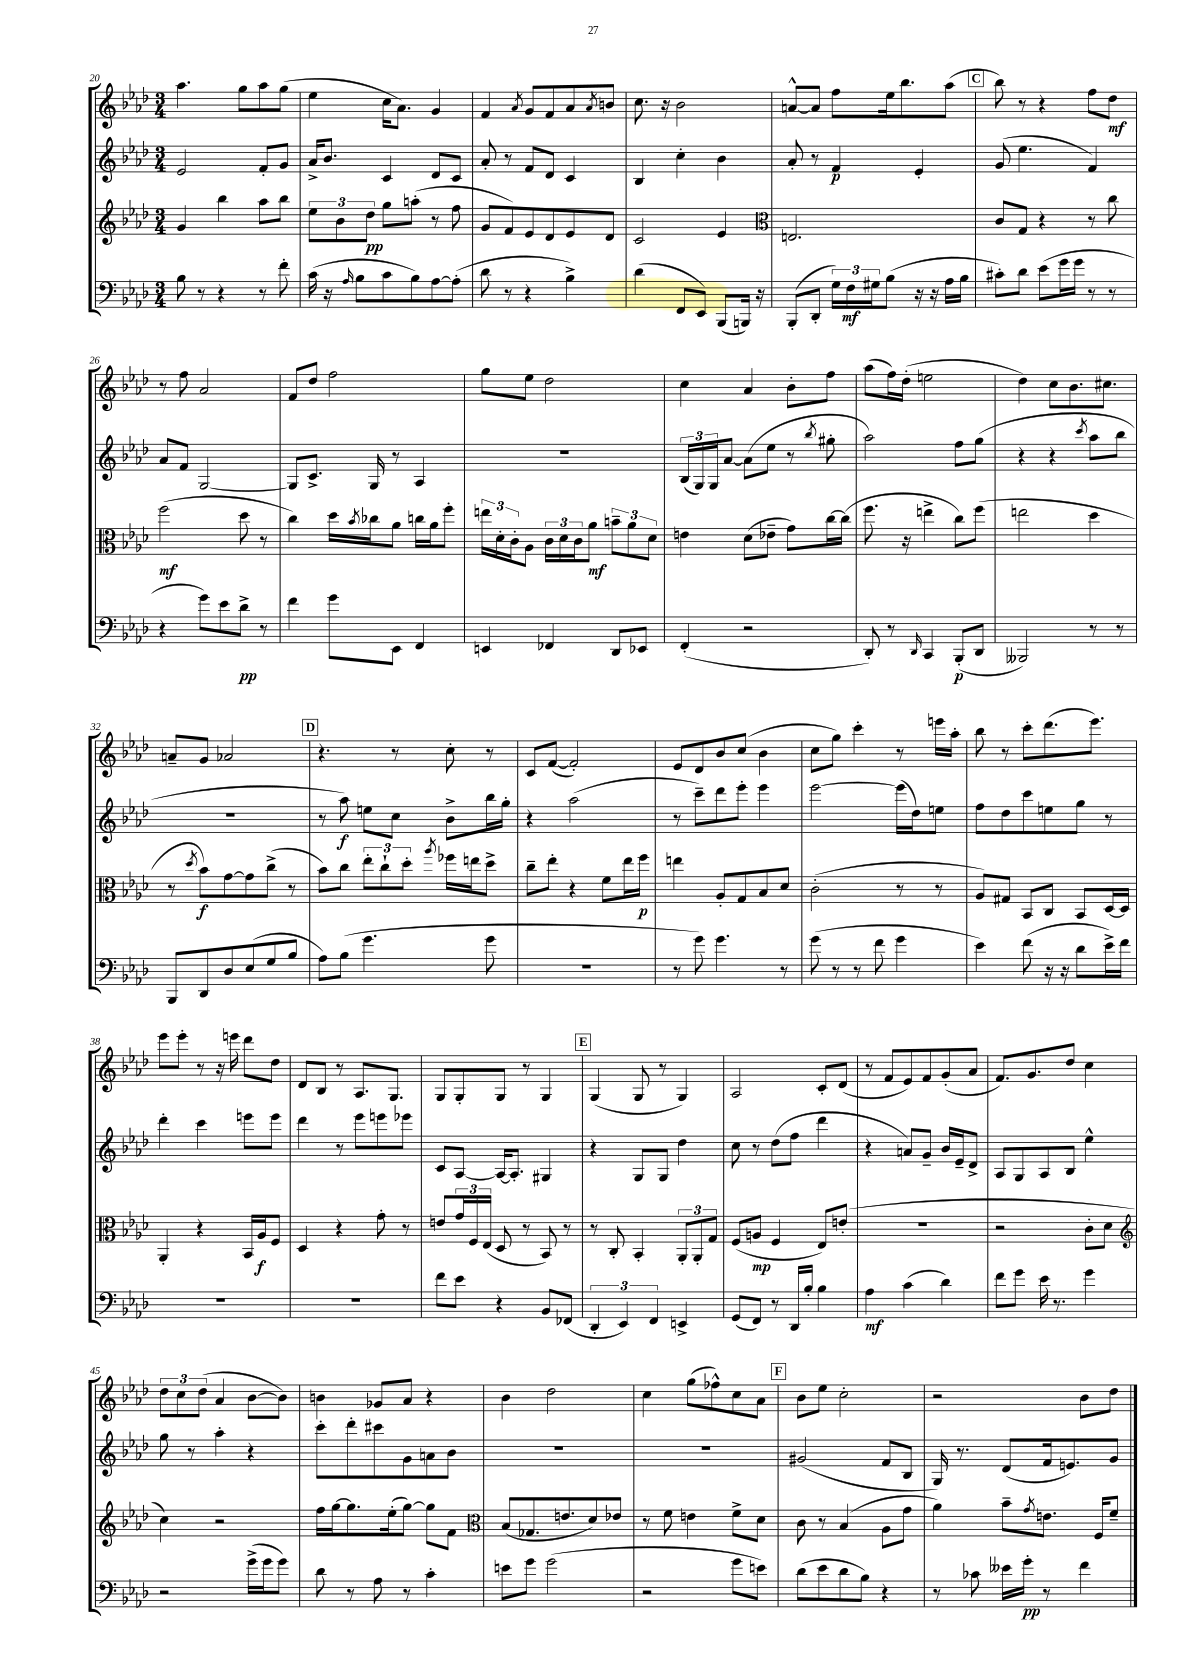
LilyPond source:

<<
\new StaffGroup <<
\new Staff = "s0" {
    \clef treble \key aes \major \numericTimeSignature \time 3/4
    aes''4. g''8 aes''8 g''8( |
    ees''4 c''16 aes'8.) g'4 |
    f'4 \acciaccatura { aes'8 } g'8 f'8 aes'8 \acciaccatura { aes'8 } b'8 |
    c''8. r16 bes'2 |
    a'8~-^ a'8 f''8 ees''16 bes''8. aes''8( |
    \mark \markup { \box "C" } bes''8) r8 r4 f''8 des''8\mf |
    r8 f''8 aes'2 |
    f'8 des''8 f''2 |
    g''8 ees''8 des''2 |
    c''4 aes'4 bes'8-. f''8 |
    aes''8( f''16) des''16-.( e''2 |
    des''4) c''8 bes'8. cis''8. |
    a'8-- g'8 aes'2 |
    \mark \markup { \box "D" } r4. r8 c''8-. r8 |
    c'8 f'8~( f'2-.) |
    ees'8 des'8 bes'8 c''8( bes'4 |
    c''8 g''8) c'''4-. r8 e'''16 aes''16-. |
    bes''8 r8 c'''8-. des'''8.( ees'''8.) |
    ees'''8 ees'''8-. r8 r16 e'''16 des'''8 des''8 |
    des'8 bes8 r8 aes8. g8. |
    g8 g8-. g8 r8 g4 |
    \mark \markup { \box "E" } g4( g8 r8 g4) |
    aes2 c'8-. des'8( |
    r8 f'8 ees'8) f'8 g'8-.( aes'8 |
    f'8.) g'8. des''8 c''4 |
    \tuplet 3/2 { des''8 c''8 des''8( } aes'4 bes'8~ bes'8) |
    b'4 ges'8 aes'8 r4 |
    bes'4 des''2 |
    c''4 g''8( fes''8-^) c''8 aes'8 |
    \mark \markup { \box "F" } bes'8 ees''8 c''2-. |
    r2 bes'8 des''8 \bar "|." |
}
\new Staff = "s1" {
    \clef treble \key aes \major \numericTimeSignature \time 3/4
    ees'2 f'8-. g'8 |
    aes'16-> bes'8. c'4 des'8 c'8 |
    aes'8-. r8 f'8 des'8 c'4 |
    bes4 c''4-. bes'4 |
    aes'8-. r8 f'4\p ees'4-. |
    \mark \markup { \box "C" } g'8( ees''4. f'4) |
    aes'8 f'8 g2~ |
    g8 c'8.-> g16 r8 aes4 |
    R2. |
    \tuplet 3/2 { bes16( g16) g16 } aes'8~ aes'8( ees''8 r8 \acciaccatura { bes''8 } gis''8-. |
    aes''2) f''8 g''8( |
    r4 r4 \acciaccatura { c'''8 } aes''8 bes''8 |
    R2. |
    \mark \markup { \box "D" } r8 aes''8\f) e''8 c''8 bes'8-> bes''16 g''16-. |
    r4 aes''2( |
    r8 c'''8--) des'''8 ees'''8-. ees'''4 |
    ees'''2~ ees'''16( des''16) e''8 |
    f''8 des''8 c'''8 e''8 g''8 r8 |
    des'''4-. c'''4 e'''8 e'''8 |
    des'''4 r8 ees'''8 e'''8 ees'''8 |
    c'8 aes8~ aes16~ aes8.-. gis4 |
    \mark \markup { \box "E" } r4 g8 g8 des''4 |
    c''8 r8 des''8( f''8 des'''4 |
    r4 a'8) g'8-- bes'16 ees'16-- des'8-> |
    aes8 g8 aes8 bes8 ees''4-^ |
    g''8 r8 aes''4-. r4 |
    c'''8-. des'''8-. cis'''8 g'8 a'8 bes'8 |
    R2. |
    R2. |
    \mark \markup { \box "F" } gis'2( f'8 bes8 |
    g16) r8. des'8( f'16 e'8.) g'8 \bar "|." |
}
\new Staff = "s2" {
    \clef treble \key aes \major \numericTimeSignature \time 3/4
    g'4 bes''4 aes''8 bes''8 |
    \tuplet 3/2 { ees''8 bes'8 des''8\pp } g''8 a''8-.( r8 f''8 |
    g'8 f'8) ees'8 des'8 ees'8 des'8 |
    c'2 ees'4 |
    \clef alto e2. |
    \mark \markup { \box "C" } c'8 g8 r4 r8 c''8 |
    f''2\mf( des''8 r8 |
    c''4) des''16 \acciaccatura { bes'8 } ces''16 aes'8 c''16 aes'16 f''8-. |
    \tuplet 3/2 { e''16 des'16-. c'16-. } aes8 \tuplet 3/2 { c'16 des'16 c'16 } aes'8\mf \tuplet 3/2 { b'8-- aes'8 des'8 } |
    e'4 des'8( ees'8-- g'8) c''16~ c''16( |
    f''8. r16 e''4-> c''8) f''8( |
    e''2 des''4 |
    r8 \acciaccatura { des''8 } bes'8\f) g'8~ g'8 c''8->( r8 |
    \mark \markup { \box "D" } bes'8) c''8 \tuplet 3/2 { ees''8-. c''8-! des''8-. } \acciaccatura { aes''8 } fes''16 e''16 des''8-> |
    c''8-- ees''8-. r4 f'8 ees''16 f''16\p |
    e''4 aes8-. g8 bes8 des'8 |
    c'2-.( r8 r8 |
    aes8) gis8 bes,8 c8 bes,8 des16~ des16 |
    aes,4-. r4 bes,16 aes16\f f8 |
    des4 r4 g'8-. r8 |
    e'8 \tuplet 3/2 { g'16 f16 ees16( } des8 r8 bes,8) r8 |
    \mark \markup { \box "E" } r8 c8-. bes,4-. \tuplet 3/2 { aes,8-. aes,8-. g8 } |
    f8( a8\mp f4 ees8) e'8-.( |
    R2. |
    r2 c'8-. des'8 |
    \clef treble c''4) r2 |
    f''16 g''16~ g''8. ees''16-.( g''8~) g''8 f'8 |
    \clef alto bes8( ges8. e'8. des'8) ees'8 |
    r8 f'8 e'4 f'8-> des'8 |
    \mark \markup { \box "F" } c'8 r8 bes4( aes8 g'8 |
    aes'4) bes'8-- \acciaccatura { g'8 } e'8. f16 f'8-- \bar "|." |
}
\new Staff = "s3" {
    \clef bass \key aes \major \numericTimeSignature \time 3/4
    bes8 r8 r4 r8 f'8-. |
    c'16( r16 \grace { aes16 } bes8 c'8 bes8) aes8~ aes8-.( |
    des'8 r8 r4 bes4->) |
    des'4( f,8 ees,8) bes,,8( b,,16) r16 |
    bes,,8-.( des,8-. \tuplet 3/2 { g16) f16\mf gis16 } bes8( r16 r16 aes16 bes16 |
    \mark \markup { \box "C" } cis'8-.) des'8 ees'8( g'16 g'16 r8 r8 |
    r4 g'8) ees'8 des'8->\pp r8 |
    f'4 g'8 ees,8 f,4 |
    e,4 fes,4 des,8 ees,8 |
    f,4-.( r2 |
    des,8-.) r8 \grace { des,16 } c,4 bes,,8-.\p( des,8 |
    beses,,2) r8 r8 |
    bes,,8 des,8 des8 ees8( g8 bes8 |
    \mark \markup { \box "D" } aes8) bes8( g'4. g'8 |
    R2. |
    r8 g'8) g'4. r8 |
    g'8( r8 r8 f'8 g'4 |
    ees'4) f'8( r16 r16 des'8 ees'16->) f'16 |
    R2. |
    R2. |
    f'8 ees'8 r4 bes,8 fes,8( |
    \mark \markup { \box "E" } \tuplet 3/2 { des,4-. ees,4) f,4 } e,4-> |
    g,8( f,8) r8 des,16 bes16-. bes4 |
    aes4\mf c'4( des'4) |
    f'8 g'8 ees'16 r8. g'4 |
    r2 g'16->( g'16 g'8) |
    des'8 r8 aes8 r8 c'4-. |
    e'8 g'8 g'2( |
    r2 g'8 e'8) |
    \mark \markup { \box "F" } des'8( ees'8 des'8 bes8) r4 |
    r8 ces'8 eeses'16 g'16-.\pp r8 f'4 \bar "|." |
}
>>
>>
\layout { \context { \Score currentBarNumber = #20 } }
